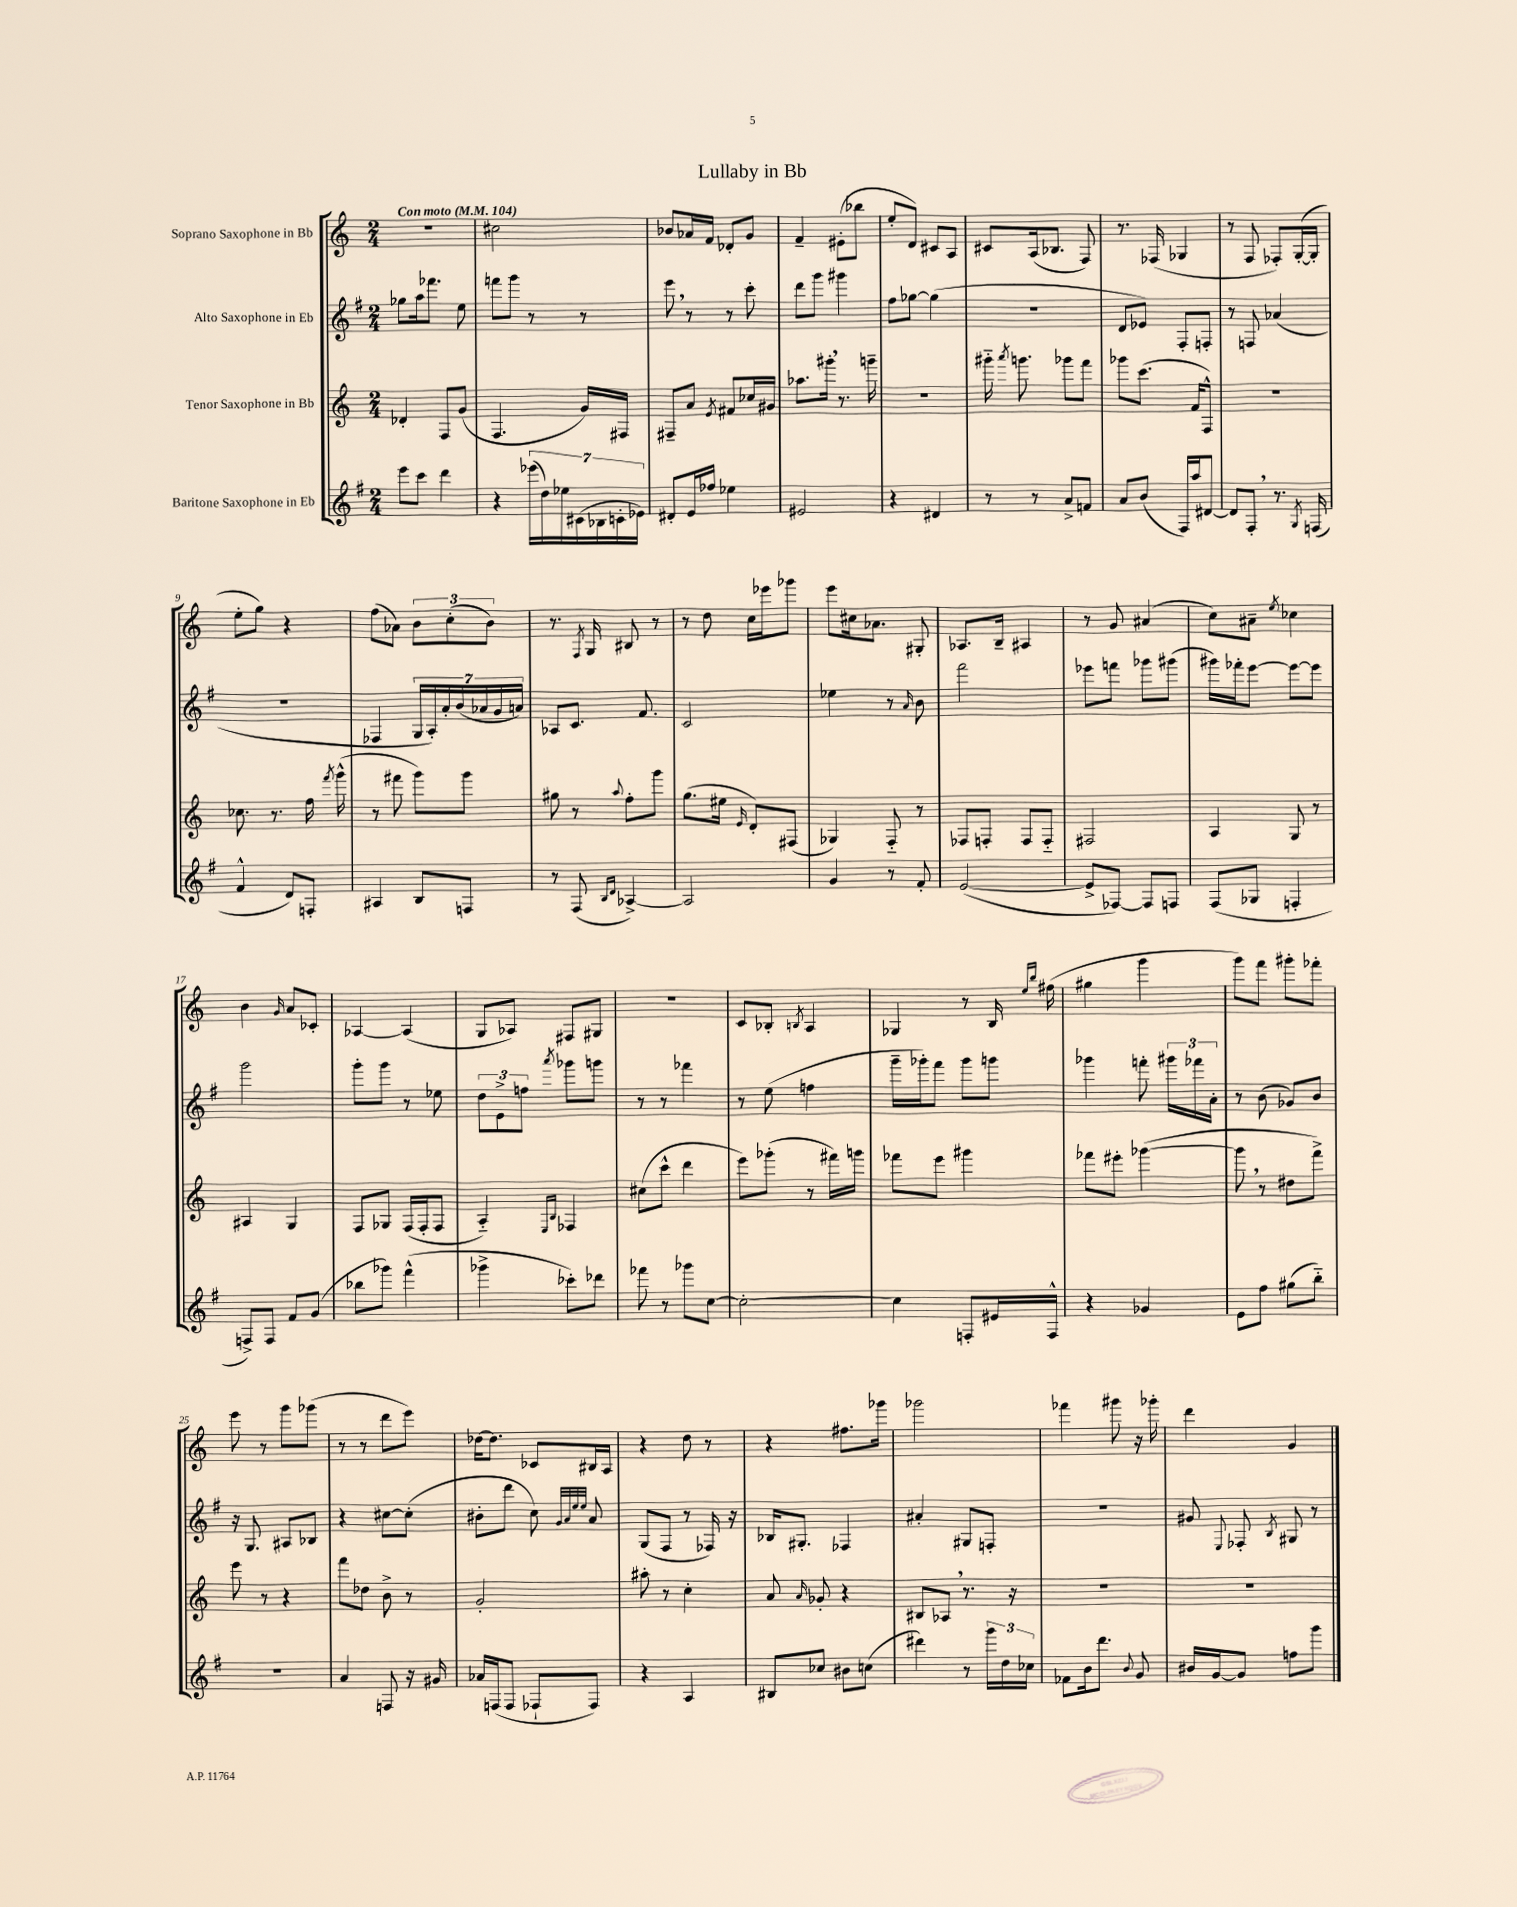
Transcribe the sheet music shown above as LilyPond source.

\header { title = "Lullaby in Bb" }
<<
\new StaffGroup <<
\new Staff = "s0" \with { instrumentName = "Soprano Saxophone in Bb" } {
    \clef treble \key c \major \numericTimeSignature \time 2/4 \tempo "Con moto" 4 = 104
    \autoBeamOff r2 |
    cis''2 |
    bes'8[ aes'16 f'16] des'8[-. g'8] |
    f'4-- eis'8[-.( bes''8] |
    e''8[-. d'8]) cis'8[ a8] |
    cis'8[ a16( bes8.] f8) |
    r8. fes16( ges4 |
    r8 f8 fes8[-.) g16~-.( g16]-. |
    e''8[-. g''8]) r4 |
    f''8[( aes'8]) \tuplet 3/2 { b'8[ c''8-.( b'8]) } |
    r8. \acciaccatura { f8 } g16 bis8 r8 |
    r8 d''8 c''16[ ees'''16 ges'''8] |
    e'''8[ cis''16 aes'8.] gis8-. |
    aes8.[ b16]-- ais4 |
    r8 g'8 ais'4( |
    c''8[) ais'8]-- \acciaccatura { e''8 } ces''4 |
    b'4 \grace { g'16 } a'8[ ces'8]-. |
    aes4~ aes4( |
    g8[ aes8]) fis8[ gis8] |
    R2 |
    c'8[ bes8]-. \acciaccatura { b8 } a4 |
    ges4 r8 b16 \grace { e''16[ b''16] } fis''16( |
    gis''4 g'''4 |
    g'''8[) f'''8] gis'''8[-. fes'''8]-. |
    e'''8 r8 g'''8[ ges'''8]( |
    r8 r8 d'''8[ e'''8]) |
    des''16[~ des''8.] ces'8[ bis16 a16] |
    r4 d''8 r8 |
    r4 fis''8.[ ges'''16] |
    ges'''2 |
    fes'''4 gis'''8 r16 ges'''16-. |
    d'''4 g'4 \bar "|." |
}
\new Staff = "s1" \with { instrumentName = "Alto Saxophone in Eb" } {
    \clef treble \key g \major \numericTimeSignature \time 2/4
    \autoBeamOff ges''8[ a''16 fes'''8.] e''8 |
    f'''8[ g'''8] r8 r8 |
    e'''8 \breathe r8 r8 c'''8-. |
    d'''8[ g'''8] gis'''4 |
    fis''8[ ges''8]~ ges''4( |
    R2 |
    d'8[ ees'8]) fis8[-. f8]-. |
    r8 f8 aes'4( |
    r2 |
    fes4 \tuplet 7/4 { g16[ a16-.) a'16-. b'16( aes'16 g'16 a'16]) } |
    aes8[ c'8.] fis'8. |
    c'2 |
    ees''4 r8 \grace { a'16 } b'8 |
    fis'''2 |
    ees'''8[ f'''8] ges'''8[ gis'''8]( |
    gis'''16[) fes'''16-. e'''8]~ e'''8[~ e'''8] |
    g'''2 |
    g'''8[-. g'''8] r8 ees''8 |
    \tuplet 3/2 { d''8[ e'8-> f''8] } \acciaccatura { a'''8 } ges'''8[ g'''8] |
    r8 r8 fes'''4 |
    r8 e''8( f''4 |
    g'''16[-- ges'''16-.) fis'''8] ges'''8[ g'''8] |
    ges'''4 f'''8-. \tuplet 3/2 { gis'''16[ fes'''16 a'16]-. } |
    r8 b'8( ges'8[) b'8] |
    r16 g8. ais8[ bes8] |
    r4 cis''8[~ cis''8]-.( |
    bis'8[-. d'''8] c''8) \grace { g'32[ a'32 e''32 e''32] } a'8 |
    g8[( fis8] r8 fes16) r16 |
    bes16[ gis8.]-. fes4 |
    ais'4-. gis8[ f8]-. |
    r2 |
    gis'8 \appoggiatura { e8 } fes8-. \acciaccatura { b8 } gis8 r8 \bar "|." |
}
\new Staff = "s2" \with { instrumentName = "Tenor Saxophone in Bb" } {
    \clef treble \key c \major \numericTimeSignature \time 2/4
    \autoBeamOff des'4-. f8[ g'8]( |
    f4. g'16[) fis16] |
    fis8[-- a'8] \acciaccatura { e'8 } fis'8[ ces''16 gis'16] |
    aes''8.[ gis'''16]-. \breathe r8. g'''16-- |
    R2 |
    gis'''16-_ \acciaccatura { a'''8 } g'''8. ges'''8[ f'''8] |
    ges'''8[ c'''8.]( f'16[ f8]-^) |
    R2 |
    ces''8. r8. f''16 \acciaccatura { f'''8 } g'''16-^( |
    r8 fis'''8 g'''8[) g'''8] |
    gis''8 r8 \appoggiatura { a''8 } f''8[-. g'''8] |
    g''8.[( eis''16] \grace { e'16 } d'8[-.) fis8]( |
    ges4) f8-_ r8 |
    fes8[ f8]-. f8[ f8]-_ |
    fis2 |
    a4 g8 r8 |
    ais4 g4 |
    f8[ ges8] f16[( f16-. f8] |
    a4-_) \grace { e16[ b16] } fes4 |
    cis''8[( c'''8]-^ d'''4 |
    e'''8[) ges'''8]-.( r8 fis'''16[) g'''16] |
    fes'''8[ e'''8] gis'''4 |
    fes'''8[ eis'''8]-. ges'''4~( |
    ges'''8 \breathe r8 dis''8[ f'''8]->) |
    e'''8 r8 r4 |
    f'''8[ des''8] b'8-> r8 |
    g'2-. |
    ais''8-. r8 c''4-. |
    a'8 \grace { a'16 } ges'8-. r4 |
    bis8[ aes8] \breathe r8. r16 |
    R2 |
    R2 \bar "|." |
}
\new Staff = "s3" \with { instrumentName = "Baritone Saxophone in Eb" } {
    \clef treble \key g \major \numericTimeSignature \time 2/4
    \autoBeamOff e'''8[ c'''8] d'''4 |
    r4 \tuplet 7/4 { ees'''16[( d''16) ees''16 cis'16( bes16 c'16-. ees'16]) } |
    dis'8[-. e'16 fes''16] ees''4 |
    eis'2 |
    r4 dis'4 |
    r8 r8 a'8[-> f'8] |
    a'8[ b'8]( fis16[) a''16 dis'8]~ |
    dis'8[ fis8]-. \breathe r8. \acciaccatura { g8 } f16( |
    fis'4-^ d'8[) f8]-. |
    ais4 b8[ f8] |
    r8 fis8( \grace { b16[ d'16] } aes4~->) |
    aes2 |
    g'4 r8 fis'8-. |
    e'2~( |
    e'8[-> fes8]~) fes8[ f8] |
    fis8[( ges8] f4-. |
    f8[->) f8] fis'8[ g'8]( |
    bes''8[ ges'''8]) fis'''4-^( |
    ges'''4-> ces'''8[-.) des'''8] |
    fes'''8 r8 ges'''8[ c''8]~ |
    c''2~-. |
    c''4 f8[-. eis'16 f16]-^ |
    r4 ges'4 |
    e'8[ fis''8] gis''8[( b''8]-_) |
    R2 |
    a'4 f8 r16 gis'16 |
    aes'16[ f16( f8] fes8[-! fes8]) |
    r4 a4 |
    bis8[ ces''8] bis'8[ c''8]( |
    dis'''4) r8 \tuplet 3/2 { g'''16[ d''16 ces''16] } |
    fes'8[ b'16 d'''8.] \appoggiatura { b'8 } g'8 |
    bis'16[ g'16~ g'8] f''8[ g'''8] \bar "|." |
}
>>
>>
